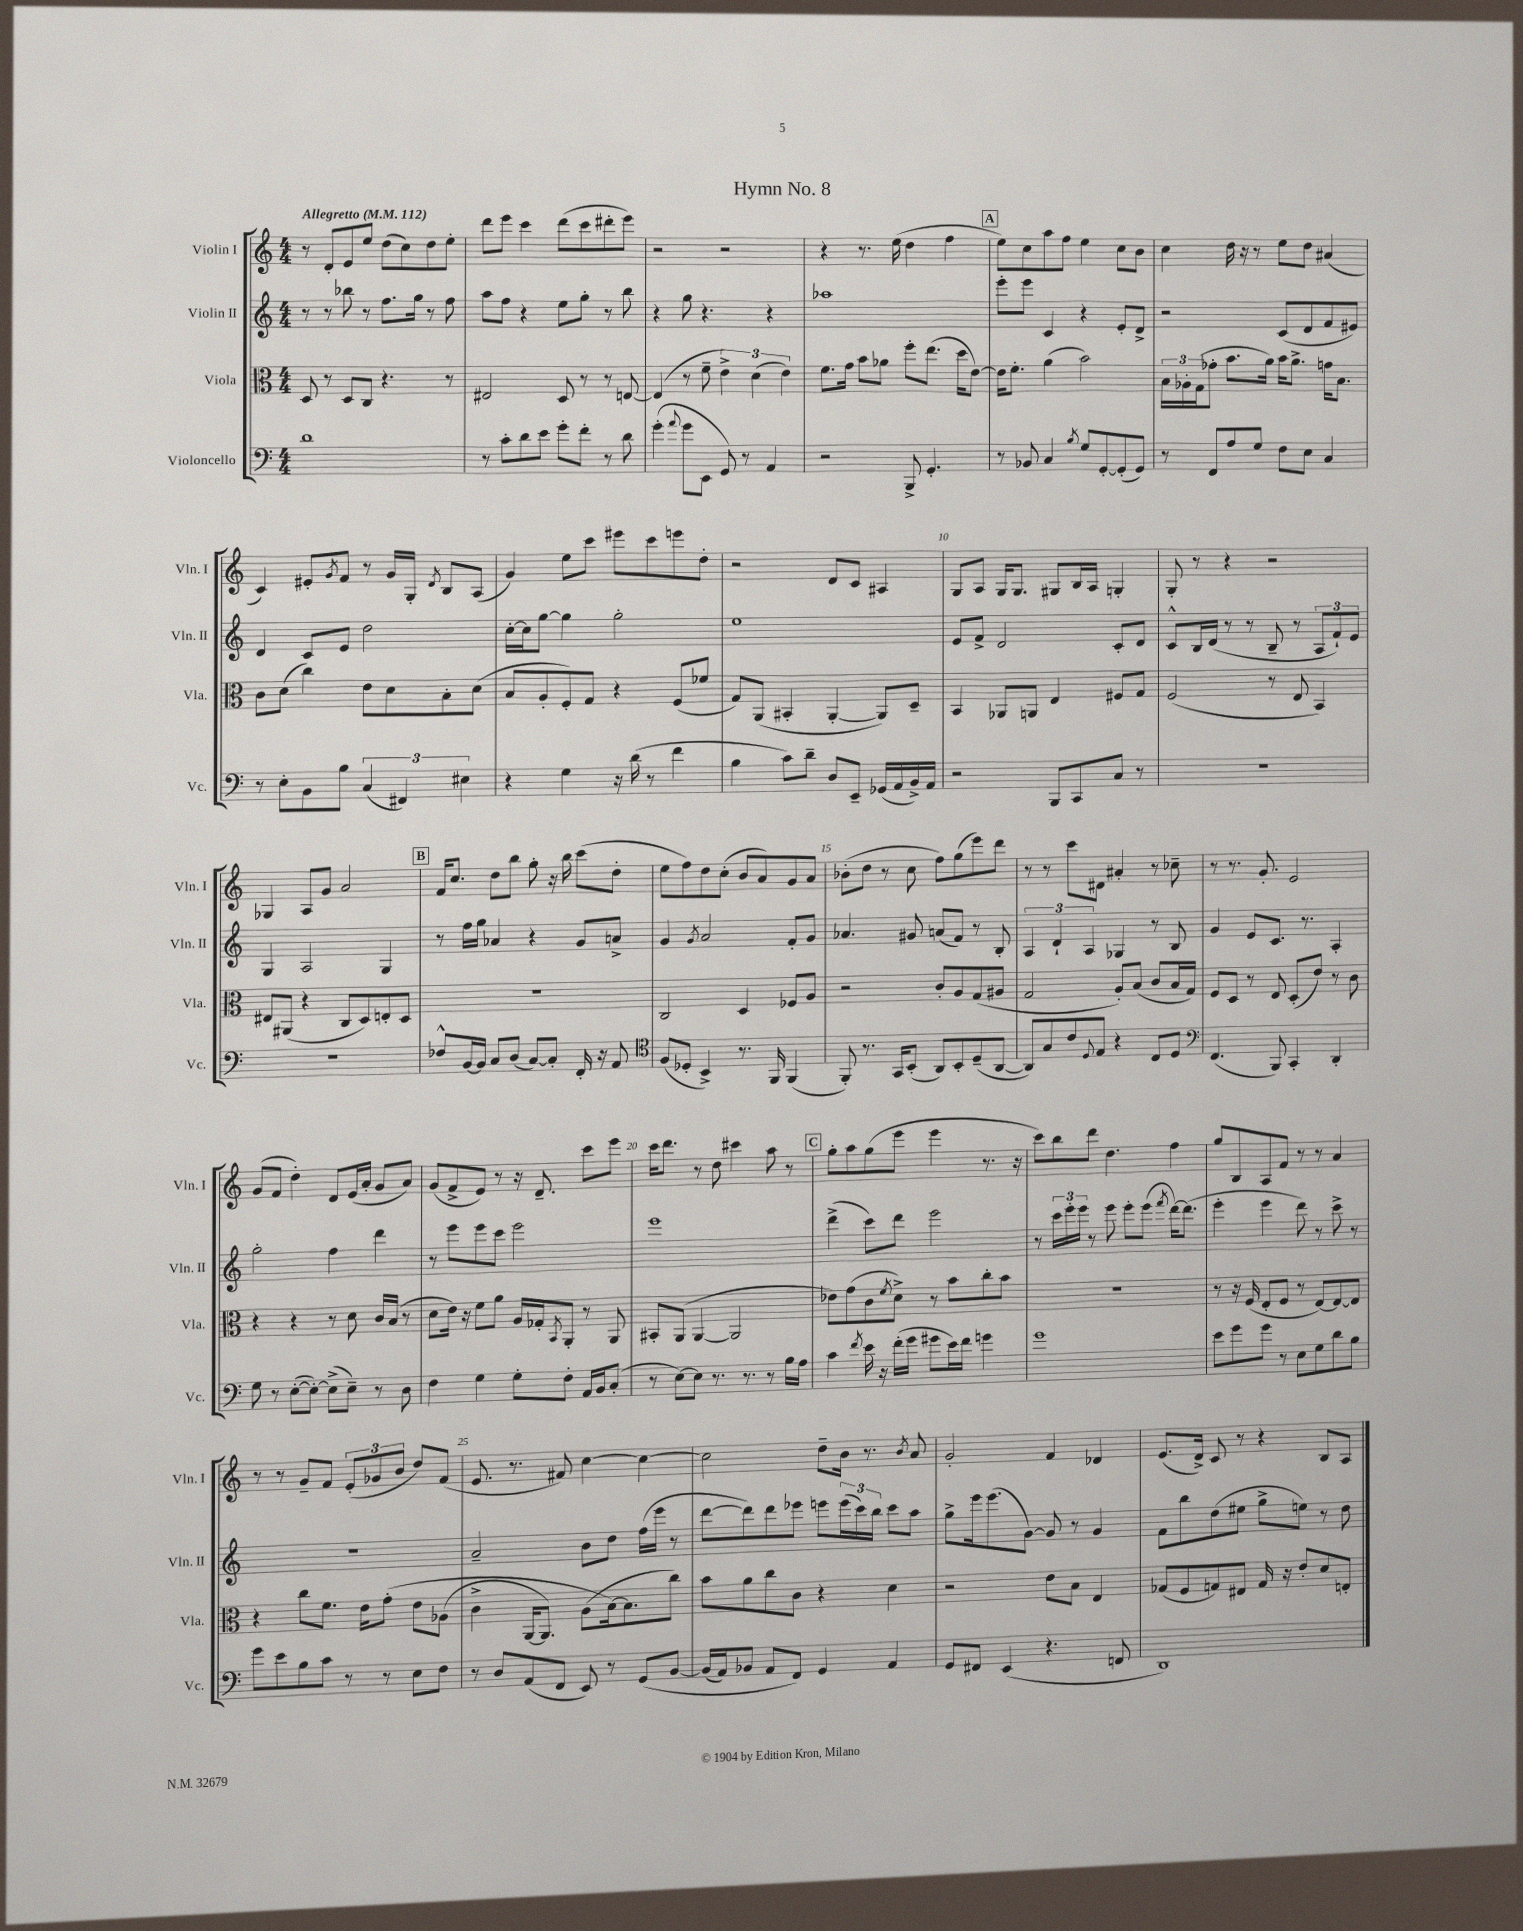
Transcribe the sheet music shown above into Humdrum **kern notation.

**kern	**kern	**kern	**kern
*staff4	*staff3	*staff2	*staff1
*clefF4	*clefC3	*clefG2	*clefG2
*k[]	*k[]	*k[]	*k[]
*M4/4	*M4/4	*M4/4	*M4/4
*MM112	*MM112	*MM112	*MM112
1d	8D	8r	8r
.	8r	8r	8d'
.	8D	8bb-	8e
.	8C	8r	8ee
.	4.r	8.ff	(8dd
.	.	.	8cc)
.	.	16gg	.
.	.	8r	8dd
.	8r	8ff	8ee'
=	=	=	=
8r	2E#	8aa	8ddd
8c'	.	8ff	8eee
8d	.	4r	4ccc
8e	.	.	.
8g'	8D	8ee	(8ddd
8f'	8r	8gg'	8ccc
8r	8r	8r	8ddd#'
8d	[8E	8bb	8eee)
=	=	=	=
(4g'	(4E]	4r	2r
8qqa	.	.	.
8g	8r	8gg	.
8EE	8f~	4.r	.
8GG)	6e^)	.	2r
8r	.	.	.
.	(6d	.	.
4AA	.	4r	.
.	6e)	.	.
=	=	=	=
2r	8.f	1aa-	4r
.	16g	.	.
.	8b	.	8.r
.	8a-	.	.
.	.	.	(16ee
8BBB^	8ff'	.	4dd
4.GG'	(8.ee	.	.
.	.	.	4ff
.	16dd	.	.
.	[8e)	.	.
=	=	=	=
8r	16e]	8eee'	8ee)
.	8.f'	.	.
8BB-	.	8eee	8cc
4C	(4a	4c	8aa
.	.	.	8ff
8qB	.	.	.
8G	2b)	4r	4ee
[8GG'	.	.	.
(8GG']	.	8e'	8cc
8GG)	.	8d^	8b
=	=	=	=
8r	24B	2r	4cc
.	24A-'	.	.
.	(24G	.	.
8FF	8g-'	.	.
8A	8.b	.	16dd
.	.	.	16r
8G	.	.	8r
.	16a)	.	.
8F	16b	(8c	8ee
.	8.a^	.	.
8E	.	8d	8dd
4C	16g	8f	(4a#
.	8.B	.	.
.	.	8e#)	.
=	=	=	=
8r	8c	4d	4c)
8E'	(8d	.	.
8BB	4cc)	8c	8e#'
.	.	.	8qg
8B	.	8e	8f
(6C	8e	2dd	8r
.	8d	.	16g
6FF#)	.	.	.
.	.	.	16G'
.	.	.	8qd
.	8B'	.	8B
6E#	.	.	.
.	(8d	.	(8A
=	=	=	=
4r	8B	[16cc'	4g)
.	.	16cc]	.
.	8A'	[8gg	.
4G	8F')	4gg]	8ee
.	8G	.	8ccc
16r	4r	2gg'	8eee#
(16d	.	.	.
8r	.	.	8ccc
4f	(8F	.	8eee
.	8f-	.	8dd'
=	=	=	=
4B	8G)	1ee	2r
.	(8AA	.	.
8c)	4BB#'	.	.
8d~	.	.	.
8D	[4AA'	.	8d
8EE~	.	.	8c
(16GG-	8AA])	.	4A#
16AA	.	.	.
16BB^)	8D~	.	.
16AA	.	.	.
=	=	=	=
2r	4BB	8e	8G
.	.	8f^	8A
.	8AA-	2d	16G
.	.	.	8.G
.	8AA	.	.
8BBB	4E	.	8G#
8CC	.	.	16B
.	.	.	16A
8C	8F#	8c'	4G'
8r	8G	8d	.
=	=	=	=
1r	(2F	8c^^	8G'
.	.	16B	8r
.	.	(16d	.
.	.	8r	4r
.	.	8r	.
.	8r	8B~	2r
.	8E	8r	.
.	4BB)	12A	.
.	.	12f`)	.
.	.	12e	.
=	=	=	=
1r	8E#	4G	4G-
.	(8AA#	.	.
.	4r	2A	8A
.	.	.	8g
.	8C	.	2a
.	8D)	.	.
.	8E'	4G	.
.	8D	.	.
=	=	=	=
8F-^^	1r	8r	16f
.	.	.	8.cc
[16BB	.	16ff	.
16BB]	.	16gg	.
8C	.	4a-	8dd
(8D	.	.	8bb
[8C)	.	4r	8gg'
8C']	.	.	16r
.	.	.	16bb
16FF'	.	8g	(8ccc
16r	.	.	.
8AA	.	8a^	8dd'
=	=	=	=
*clefC4	*	*	*
(8F	2C	4g	8ee
8D-'	.	.	8ff)
.	.	8qg	.
4BB^)	.	2a	8dd
.	.	.	(8cc'
8.r	4D	.	8b
.	.	.	8a)
16FF	.	.	.
(4FF	8F-	8f'	8g
.	8A	8g	8a
=	=	=	=
8FF')	2r	4.a-	(8b-'
8.r	.	.	8dd
.	.	.	8r
16GG	.	.	.
(8BB'	.	8g#	8cc
8AA)	8c'	(8a	8ff)
8BB'	8A	8f)	(8gg
(8D~	(8G	8r	8eee)
[8AA	8A#	8B'	8ddd
=	=	=	=
8AA])	2G	6A	8r
8G	.	.	8r
.	.	6d`	.
8c	.	.	8ccc
.	.	6A	.
8qqD	.	.	.
8E	.	.	8d#
4r	8A')	4G-	4a#'
.	(8B	.	.
8C	8c	8r	8r
8D	16B	8B	8cc-~
.	16G)	.	.
=	=	=	=
*clefF4	*	*	*
(4.FF	8F	4g	8r
.	8D	.	8.r
.	8r	8e	.
.	.	.	8.g'
8BBB)	8E	8.c	.
4CC'	(8D'	.	2e
.	.	8.r	.
.	8e)	.	.
4DD'	8r	4A'	.
.	8c	.	.
=	=	=	=
8G	4r	2gg'	(8g
8r	.	.	8f
([8E'	4r	.	4dd')
8E'_)	.	.	.
(8E^]	8r	4ff	8d
8E~)	8d	.	(16e
.	.	.	16a'
8r	16c	4ddd	8g
.	(16B	.	.
8D	8r	.	8a)
=	=	=	=
4F	8d	8r	(8g
.	16e)	8eee	8f^
.	16r	.	.
4G	8f	8eee	8e)
.	8a	8ccc	8r
8G'	16A	2eee	16r
.	16G-'	.	8.d~
.	8qBB	.	.
8F'	8AA'	.	.
16AA	8r	.	8ccc
16BB	.	.	.
(8C'	8AA	.	8eee
=	=	=	=
8r	8BB#'	1eee	16ccc
.	.	.	8.ddd
[8E)	(8AA	.	.
8E]	[4AA	.	8r
8.r	.	.	8dd
.	2AA]	.	4ccc#
8.r	.	.	.
8r	.	.	8aa
16B	.	.	8r
16A	.	.	.
=	=	=	=
4c	8e-)	(4ddd^	8gg'
.	(8g	.	8aa
8qf	.	.	.
16e	8c	8ccc)	(8gg
16r	.	.	.
.	8qf	.	.
(16f'	8d^)	8ddd	8eee
16g	.	.	.
8g#	8r	2eee	4eee
16e)	8b	.	.
16f	.	.	.
4g	8cc'	.	8.r
.	8b	.	.
.	.	.	16r
=	=	=	=
1g	1r	8r	8ccc)
.	.	24ccc	8bb
.	.	24eee'	.
.	.	24eee	.
.	.	8r	8ddd
.	.	8eee	4.dd
.	.	8eee'	.
.	.	(8eee	.
.	.	8qfff	.
.	.	[16ddd)	4ff
.	.	(8.ddd]	.
=	=	=	=
8e	8r	4eee'	8gg
8g	16r	.	8B
.	(16F	.	.
8g	8E'	4eee	8A
8r	8F	.	8f
8E	8r	8ddd)	8r
8G	[8E)	8r	8r
8d	8E_	8ccc^	4a
8B	8E]	8r	.
=	=	=	=
8g	4r	1r	8r
8e	.	.	8r
8B	8cc	.	8g~
8c	8.f	.	8f
8r	.	.	(12e'
.	16e	.	.
.	.	.	12g-
8r	&(8g'	.	.
.	.	.	12b
8E	8e	.	8dd)
8F	(8A-	.	(8f
=	=	=	=
8r	4c^	2a~	8.e
8D	.	.	.
.	.	.	8.r
(8AA	[16AA	.	.
.	8.AA])	.	.
8FF	.	.	8f#)
8EE)	(8A	8b	[4cc
8r	[16B&)	8dd	.
.	8.B]	.	.
&(8GG	.	(16ff	4cc_
.	.	16eee	.
[8BB	8cc)	8r	.
=	=	=	=
(16BB]	8b	[8ddd	2cc]
16AA)	.	.	.
8BB-	8a	8ddd])	.
8AA	8cc	8ddd	.
8FF&)	8c	8eee-	.
4GG	4r	8eee	8dd~
.	.	(24eee	16b
.	.	24ccc)	.
.	.	.	8.r
.	.	24bb	.
4AA	4d	8ccc	.
.	.	.	8qb
.	.	8aa	8a
=	=	=	=
8GG	2r	8gg^	2g'
8FF#	.	16eee	.
.	.	(8.eee	.
(4EE	.	.	.
.	.	[8g)	.
4.r	8e	8g]	4f
.	8B	8r	.
.	4E	4g	4d-
8FF	.	.	.
=	=	=	=
1DD)	(8G-	8f	(8.e
.	8F	8bb	.
.	.	.	16d^)
.	8G)	(8dd	8c
.	8E#	8ee#	8r
.	16G	8gg^	4r
.	16r	.	.
.	8e'	8ee)	.
.	8d	8r	8B
.	8E'	8dd	8A
==	==	==	==
*-	*-	*-	*-
